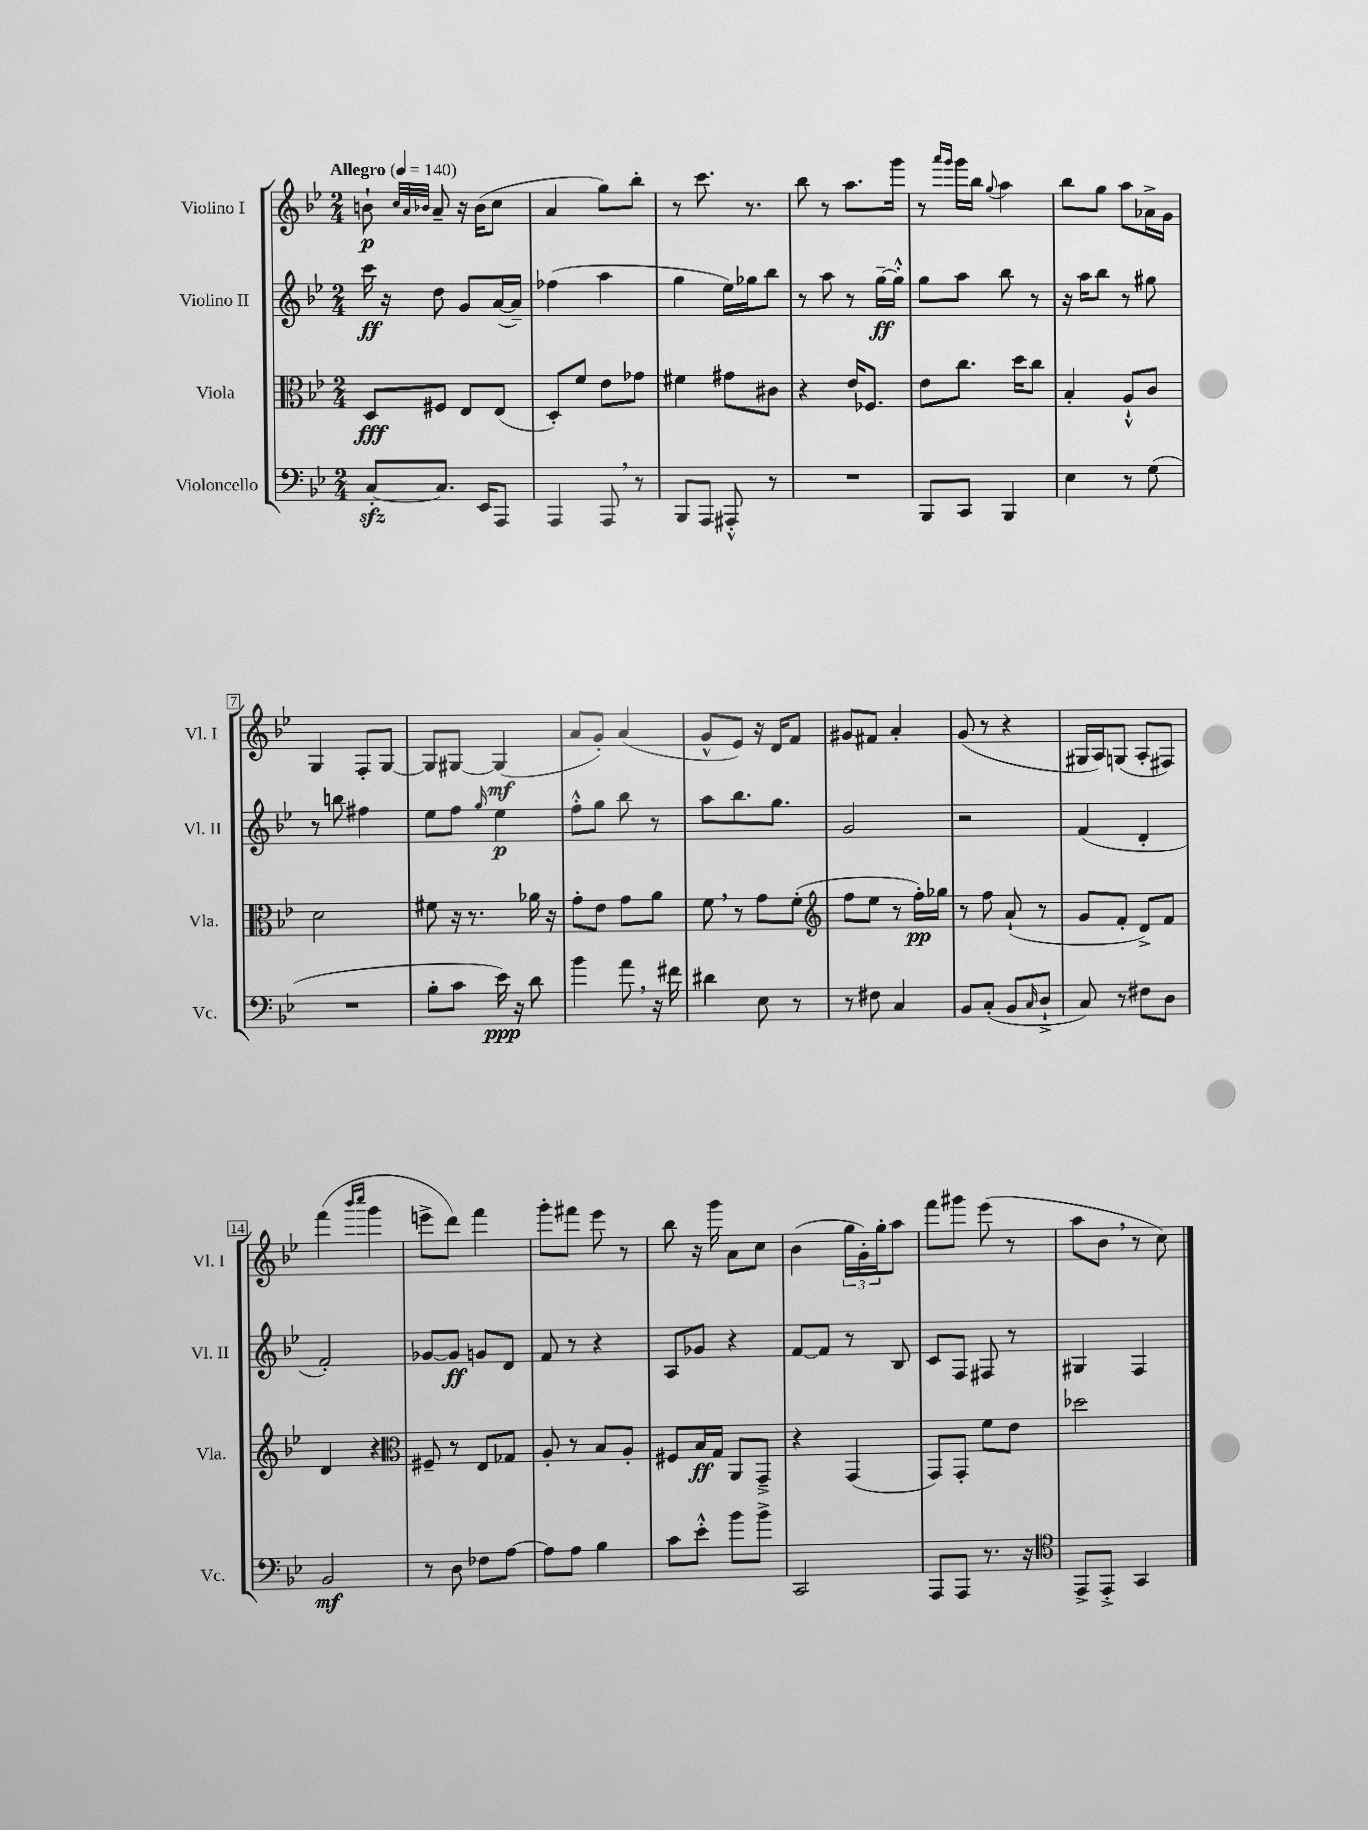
<<
\new StaffGroup <<
\new Staff = "s0" \with { instrumentName = "Violino I" shortInstrumentName = "Vl. I" } {
    \clef treble \key bes \major \numericTimeSignature \time 2/4 \tempo "Allegro" 4 = 140
    b'8-!\p \grace { c''32 a'32 bes'32 } a'8-- r16 bes'16( c''8 |
    a'4 g''8) bes''8-. |
    r8 c'''8. r8. |
    bes''8 r8 a''8. g'''16 |
    r8 \grace { a'''16 g'''16 } g'''16 bes''16 \appoggiatura { g''8 } a''4 |
    bes''8 g''8 a''8 aes'16-> g'16 |
    g4 f8-. g8~ |
    g8 gis8~ gis4\mf( |
    a'8 g'8-.) a'4( |
    g'8-^ ees'8) r16 d'16 f'8 |
    gis'8 fis'8 a'4-. |
    g'8( r8 r4 |
    gis16 a16) g8( a8-. fis8) |
    f'''4( \grace { bes'''16 c''''16 } g'''4 |
    e'''8-> d'''8) f'''4 |
    g'''8-. fis'''8 ees'''8 r8 |
    bes''8 r16 g'''16 a'8 c''8 |
    bes'4( \tuplet 3/2 { g''16 g'16-.) g''16-. } a''8 |
    f'''8 gis'''8 ees'''8( r8 |
    a''8 bes'8 \breathe r8 c''8) \bar "|." |
}
\new Staff = "s1" \with { instrumentName = "Violino II" shortInstrumentName = "Vl. II" } {
    \clef treble \key bes \major \numericTimeSignature \time 2/4
    c'''16\ff r16 d''8 g'8 a'16~( a'16--) |
    fes''4( a''4 |
    g''4 ees''16) ges''16 bes''8 |
    r8 a''8 r8 g''16~--\ff g''16-.-^ |
    g''8 a''8 bes''8 r8 |
    r16 a''16 bes''8 r8 gis''8 |
    r8 b''8 fis''4 |
    ees''8 f''8 \grace { g''16 } ees''4\p |
    f''8-.-^ g''8 bes''8 r8 |
    a''8 bes''8. g''8. |
    g'2 |
    r2 |
    f'4( d'4-. |
    f'2-.) |
    ges'8~ ges'8\ff g'8 d'8 |
    f'8 r8 r4 |
    a8 ges'8 r4 |
    f'8~ f'8 r8 bes8 |
    c'8 f8 fis8 r8 |
    gis4 f4 \bar "|." |
}
\new Staff = "s2" \with { instrumentName = "Viola" shortInstrumentName = "Vla." } {
    \clef alto \key bes \major \numericTimeSignature \time 2/4
    d8\fff fis8 ees8 ees8( |
    d8-.) f'8 ees'8 ges'8 |
    fis'4 gis'8 cis'8 |
    r4 ees'16 fes8. |
    ees'8 c''8. d''16 c''8 |
    bes4-. a8-!-^ c'8 |
    d'2 |
    fis'8 r16 r8. aes'16 r16 |
    g'8-. ees'8 g'8 a'8 |
    f'8 \breathe r8 g'8 f'8-.( |
    \clef treble f''8 ees''8 r8 f''16-.\pp) ges''16 |
    r8 f''8 a'8-!( r8 |
    g'8 f'8-. d'8->) f'8 |
    d'4 r4 |
    \clef alto fis8-- r8 ees8 ges8 |
    a8-. r8 bes8 a8-. |
    fis8 bes16\ff g16 a,8 g,8---> |
    r4 g,4( |
    g,8) g,8-. f'8 ees'8 |
    des''2 \bar "|." |
}
\new Staff = "s3" \with { instrumentName = "Violoncello" shortInstrumentName = "Vc." } {
    \clef bass \key bes \major \numericTimeSignature \time 2/4
    c8~-.\sfz c8. ees,16 a,,8 |
    a,,4 a,,8 \breathe r8 |
    bes,,8 a,,8 ais,,8-.-^ r8 |
    R2 |
    bes,,8 c,8 bes,,4 |
    ees4 r8 g8( |
    R2 |
    bes8-. c'8 ees'16\ppp) r16 d'8 |
    bes'4 a'8 \breathe r16 fis'16 |
    dis'4 ees8 r8 |
    r8 fis8 c4 |
    bes,8 c8-.( bes,8 \grace { c16 } d8-!-> |
    c8) r8 fis8 d8 |
    bes,2\mf |
    r8 d8 fes8 a8~ |
    a8 a8 bes4 |
    c'8 ees'8-.-^ bes'8 bes'8-> |
    c,2 |
    a,,8 a,,8 r8. r16 |
    \clef tenor ees,8-> ees,8-.-> g,4 \bar "|." |
}
>>
>>
\layout { \context { \Score \override BarNumber.stencil = #(make-stencil-boxer 0.1 0.3 ly:text-interface::print) } }
